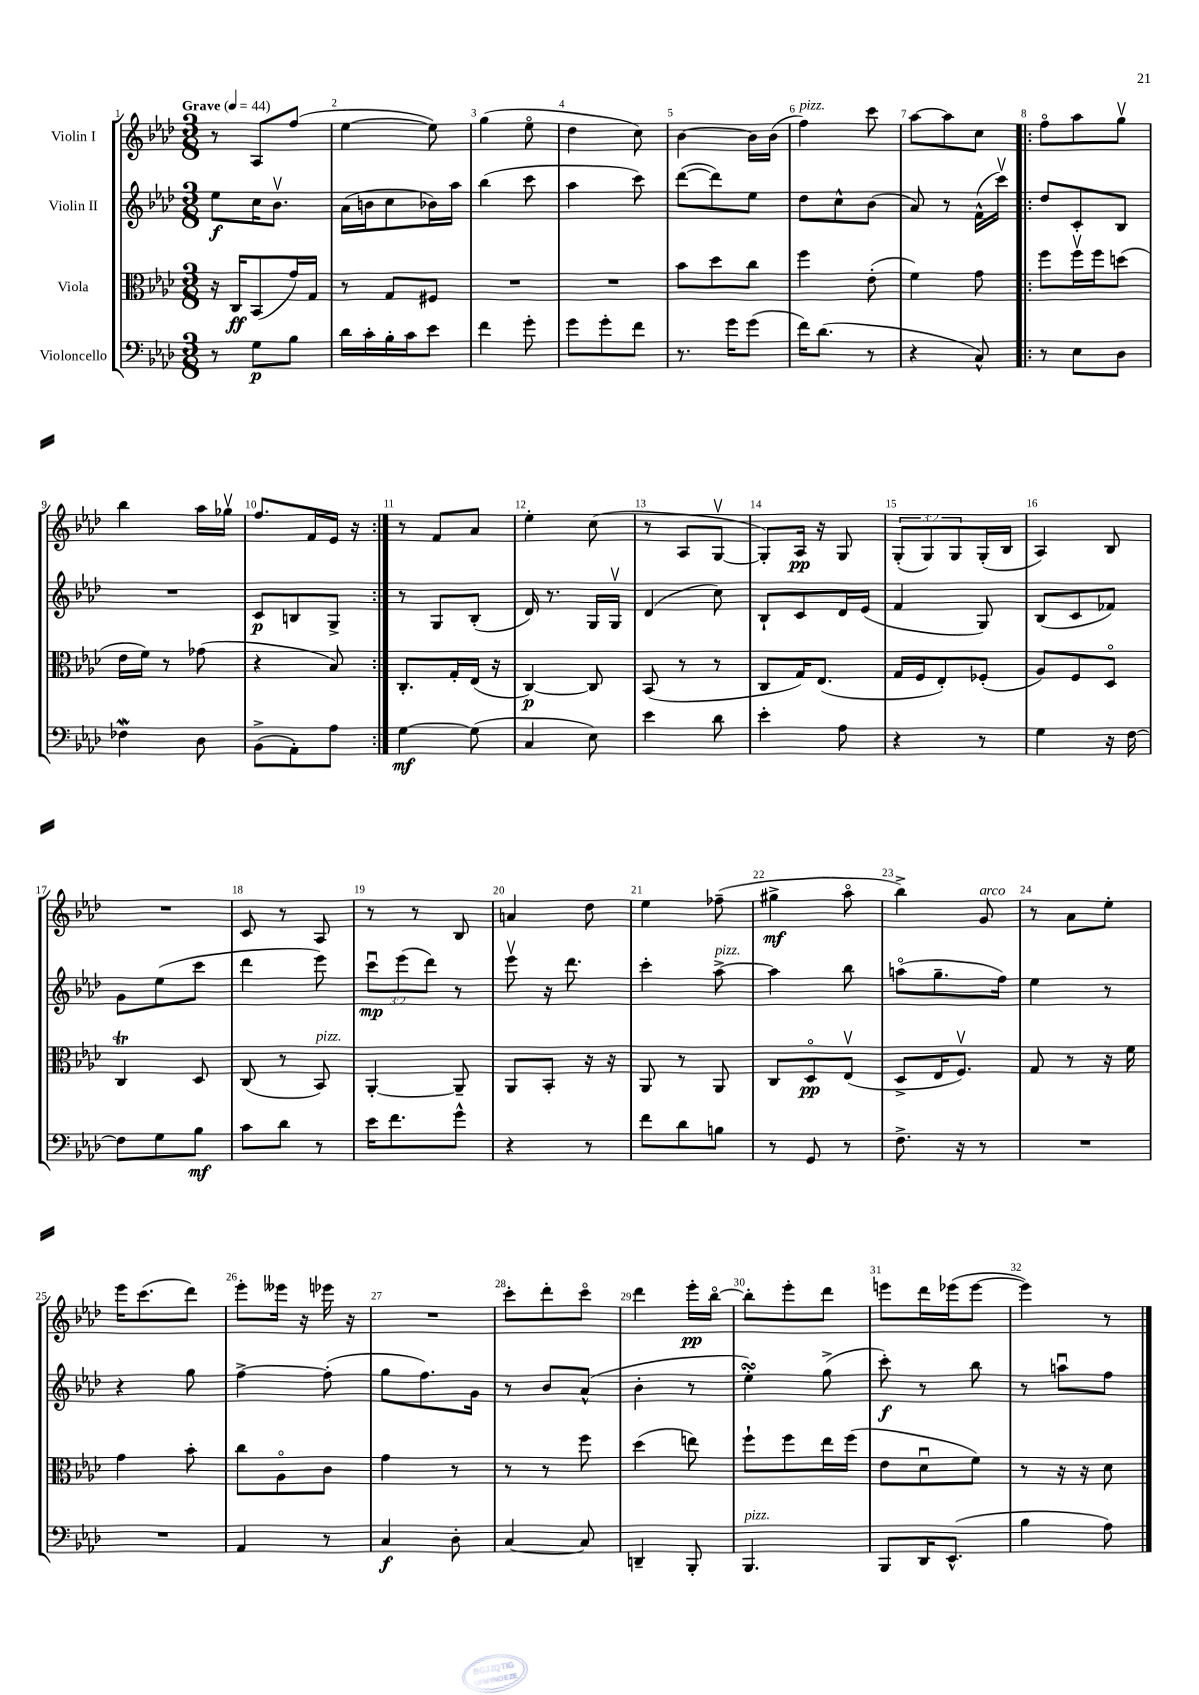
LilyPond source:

<<
\new StaffGroup <<
\new Staff = "s0" \with { instrumentName = "Violin I" } {
    \clef treble \key aes \major \numericTimeSignature \time 3/8 \override Staff.TupletNumber.text = #tuplet-number::calc-fraction-text \tempo "Grave" 4 = 44
    r8 aes8 f''8( |
    ees''4~ ees''8) |
    g''4( ees''8\flageolet |
    des''4 c''8) |
    bes'4~ bes'16 bes'16( |
    f''4^\markup { \italic "pizz." }) c'''8 |
    aes''8~ aes''8 c''8 |
    \repeat volta 2 { f''8\flageolet aes''8 g''8\upbow |
    bes''4 aes''16 ges''16\upbow |
    f''8. f'16 ees'16 r16 | }
    r8 f'8 aes'8 |
    ees''4-. c''8( |
    r8 aes8 g8~\upbow |
    g8-.) aes16\pp r16 g8 |
    \tuplet 3/2 { g8-.( g8) g8 } g16-.( bes16 |
    aes4) bes8 |
    R4. |
    c'8 r8 aes8 |
    r8 r8 bes8 |
    a'4 des''8 |
    ees''4 fes''8--( |
    gis''4->\mf aes''8\flageolet |
    bes''4->) g'8^\markup { \italic "arco" } |
    r8 aes'8 ees''8-. |
    ees'''16 c'''8.( des'''8) |
    ees'''8-. eeses'''16 r16 ees'''16 r16 |
    R4. |
    c'''8-. des'''8-. c'''8\flageolet |
    des'''4 ees'''16-.\pp bes''16~\flageolet |
    bes''8-. ees'''8-. des'''8 |
    e'''8 des'''16 ees'''16( ees'''8~ |
    ees'''4) r8 \bar "|." |
}
\new Staff = "s1" \with { instrumentName = "Violin II" } {
    \clef treble \key aes \major \numericTimeSignature \time 3/8 \override Staff.TupletNumber.text = #tuplet-number::calc-fraction-text
    ees''8\f c''16 bes'8.\upbow |
    aes'16( b'16 c''8 bes'16) aes''16 |
    bes''4( c'''8 |
    aes''4 c'''8) |
    des'''8~( des'''8) ees''8 |
    des''8 c''8-^ bes'8( |
    aes'8) r8 f'16-^( c'''16\upbow) |
    \repeat volta 2 { des''8 c'8-. bes8 |
    R4. |
    c'8\p b8 g8-> | }
    r8 g8 bes8-.( |
    des'16) r8. g16 g16\upbow |
    des'4( c''8) |
    bes8-! c'8 des'16 ees'16( |
    f'4 g8) |
    bes8( c'8 fes'8) |
    g'8 ees''8( c'''8 |
    des'''4 ees'''8) |
    \tuplet 3/2 { c'''8\downbow\mp ees'''8( des'''8) } r8 |
    ees'''8\upbow r16 des'''8. |
    c'''4-. aes''8~->^\markup { \italic "pizz." } |
    aes''4 bes''8 |
    a''8\flageolet( g''8.-- f''16) |
    ees''4 r8 |
    r4 g''8 |
    f''4~-> f''8-.( |
    g''8 f''8.) g'16 |
    r8 bes'8 aes'8-^( |
    bes'4-. r8 |
    ees''4-.\turn) g''8->( |
    c'''8-.\f) r8 bes''8 |
    r8 a''8\downbow f''8 \bar "|." |
}
\new Staff = "s2" \with { instrumentName = "Viola" } {
    \clef alto \key aes \major \numericTimeSignature \time 3/8
    r16 c16\ff bes,8( g'16) g16 |
    r8 g8 fis8 |
    R4. |
    R4. |
    bes'8 des''8 c''8 |
    f''4 ees'8-.( |
    f'4) g'8 |
    \repeat volta 2 { f''8 f''16\upbow f''16 d''8( |
    ees'16 f'16) r8 ges'8( |
    r4 bes8) | }
    c8.-. g16-. ees16( r16 |
    c4~\p) c8 |
    bes,8( r8 r8 |
    c8 g16) ees8.( |
    g16 f16 ees8-.) fes8-.( |
    aes8) f8 des8\flageolet |
    c4\trill des8 |
    c8( r8 bes,8^\markup { \italic "pizz." }) |
    aes,4~-. aes,8-- |
    aes,8 bes,8-. r16 r16 |
    aes,8 r8 aes,8 |
    c8 des8\flageolet\pp ees8\upbow( |
    des8-> ees16 f8.\upbow) |
    g8 r8 r16 f'16 |
    g'4 bes'8-. |
    c''8 aes8\flageolet c'8 |
    g'4 r8 |
    r8 r8 f''8 |
    des''4( e''8) |
    f''8-! f''8 ees''16 f''16( |
    ees'8 des'8\downbow f'8) |
    r8 r16 r16 des'8 \bar "|." |
}
\new Staff = "s3" \with { instrumentName = "Violoncello" } {
    \clef bass \key aes \major \numericTimeSignature \time 3/8
    r8 g8\p bes8 |
    des'16 c'16-. bes16-. c'16 ees'8 |
    f'4 g'8-. |
    g'8 g'8-. f'8 |
    r8. g'16 g'8( |
    f'16) des'8.( r8 |
    r4 c8-^) |
    \repeat volta 2 { r8 ees8 des8 |
    fes4\mordent des8 |
    bes,8->( aes,8-.) aes8 | }
    g4~\mf g8( |
    c4 ees8) |
    ees'4 des'8 |
    ees'4-. aes8 |
    r4 r8 |
    g4 r16 f16~ |
    f8 g8 bes8\mf |
    c'8 des'8 r8 |
    ees'16 f'8. g'8-^ |
    r4 r8 |
    f'8 des'8 b8 |
    r8 g,8 r8 |
    f8.-> r16 r8 |
    R4. |
    R4. |
    aes,4 r8 |
    c4\f des8-. |
    c4~ c8 |
    d,4-- bes,,8-. |
    bes,,4.^\markup { \italic "pizz." } |
    bes,,8 des,16 ees,8.-^( |
    bes4 aes8) \bar "|." |
}
>>
>>
\layout { \context { \Score \override BarNumber.break-visibility = ##(#f #t #t) barNumberVisibility = #all-bar-numbers-visible } }
